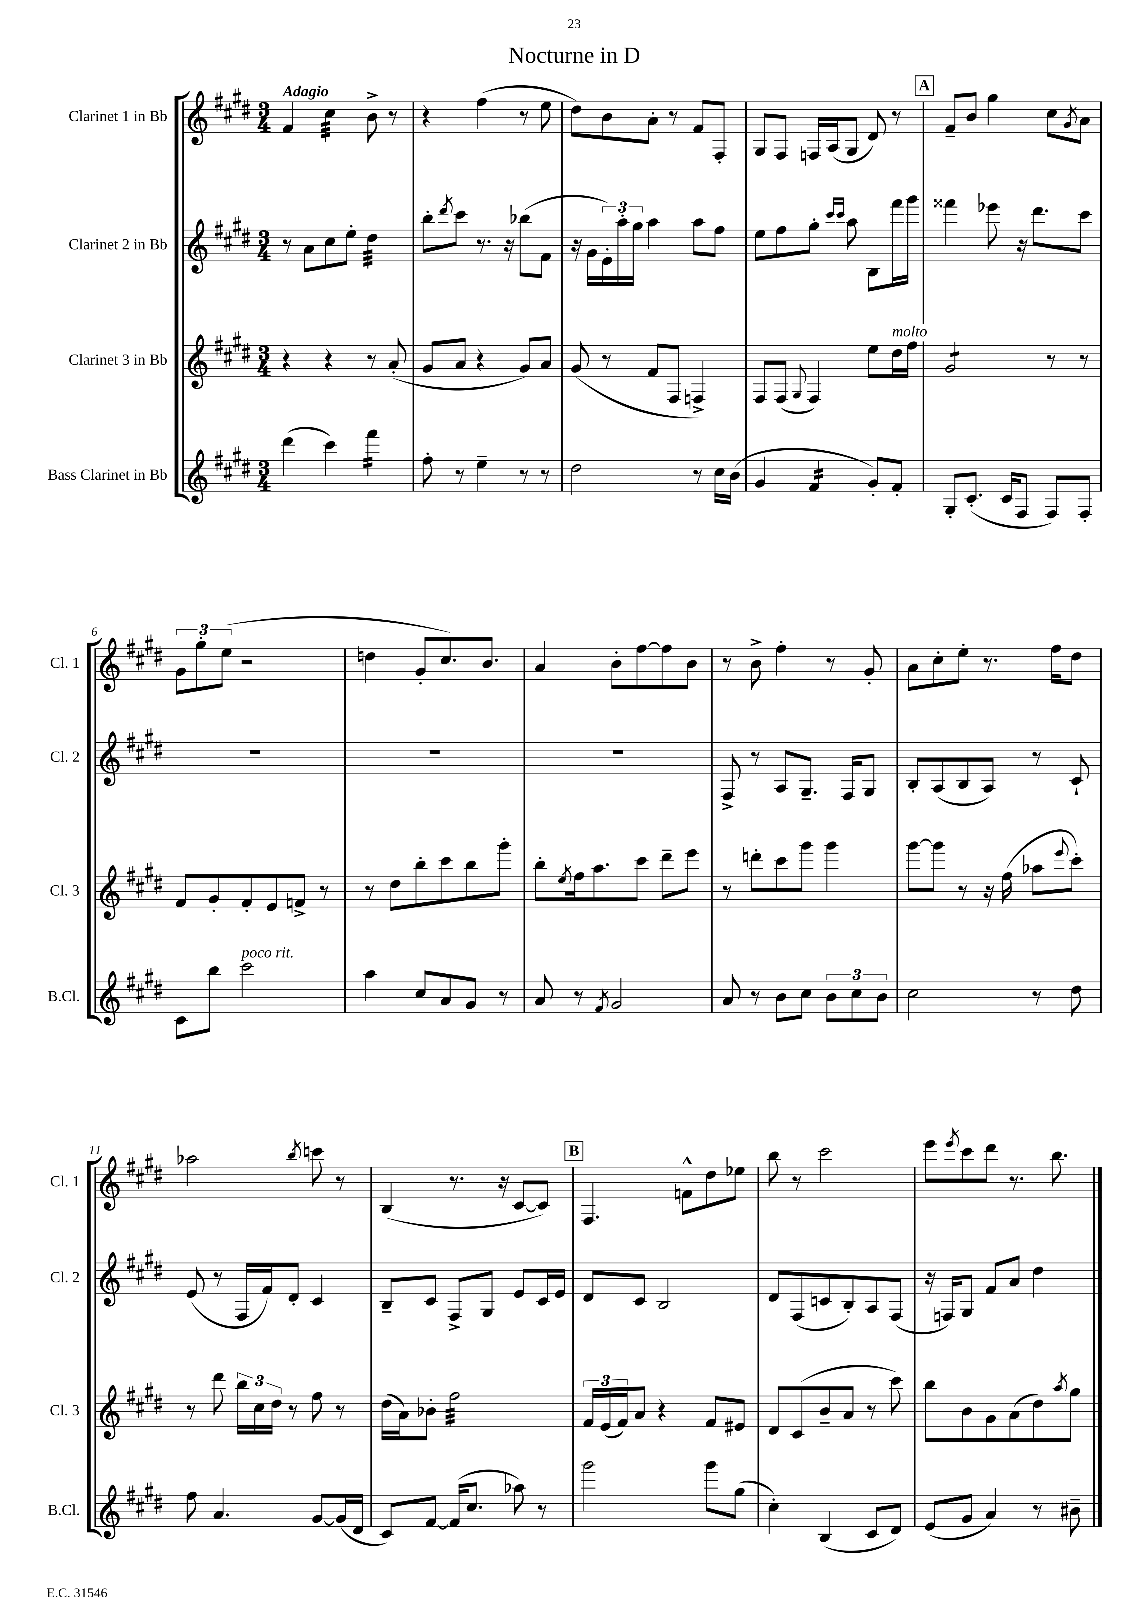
\header { title = "Nocturne in D" }
<<
\new StaffGroup <<
\new Staff = "s0" \with { instrumentName = "Clarinet 1 in Bb" shortInstrumentName = "Cl. 1" } {
    \clef treble \key e \major \numericTimeSignature \time 3/4 \tempo "Adagio"
    fis'4 cis''4:32 b'8-> r8 |
    r4 fis''4( r8 e''8 |
    dis''8) b'8 a'8-. r8 fis'8 fis8-. |
    gis8 fis8 f16 a16( gis8 dis'8) r8 |
    \mark \markup { \box "A" } fis'8-- b'8 gis''4 cis''8 \acciaccatura { gis'8 } a'8 |
    \tuplet 3/2 { gis'8 gis''8-. e''8( } r2 |
    d''4 gis'8-. cis''8.) b'8. |
    a'4 b'8-. fis''8~ fis''8 b'8 |
    r8 b'8-> fis''4-. r8 gis'8-. |
    a'8 cis''8-. e''8-. r8. fis''16 dis''8 |
    aes''2 \acciaccatura { b''8 } c'''8 r8 |
    b4( r8. r16 cis'8~ cis'8) |
    \mark \markup { \box "B" } fis4. f'8-^ dis''8 ees''8 |
    b''8 r8 cis'''2 |
    e'''8 \acciaccatura { e'''8 } cis'''8 dis'''8 r8. b''8. \bar "|." |
}
\new Staff = "s1" \with { instrumentName = "Clarinet 2 in Bb" shortInstrumentName = "Cl. 2" } {
    \clef treble \key e \major \numericTimeSignature \time 3/4
    r8 a'8 cis''8 e''8-. dis''4:32 |
    b''8-. \acciaccatura { dis'''8 } cis'''8 r8. r16 bes''8( fis'8 |
    r16 gis'16 \tuplet 3/2 { e'16-.) a''16-. gis''16 } a''4 a''8 fis''8 |
    e''8 fis''8 gis''8-. \grace { cis'''16 cis'''16 } a''8 b8 fis'''16 gis'''16 |
    \mark \markup { \box "A" } fisis'''4 ees'''8 r16 dis'''8. cis'''8 |
    R2. |
    R2. |
    R2. |
    fis8-> r8 a8 gis8.-- fis16 gis8 |
    b8-. a8( b8 a8) r8 cis'8-! |
    e'8( r8 fis16 fis'16) dis'8-. cis'4 |
    b8-- cis'8 fis8-> gis8 e'8 cis'16 e'16 |
    \mark \markup { \box "B" } dis'8 cis'8 b2 |
    dis'8 fis8( c'8 b8-.) a8 fis8( |
    r16 f16) gis8 fis'8 a'8 dis''4 \bar "|." |
}
\new Staff = "s2" \with { instrumentName = "Clarinet 3 in Bb" shortInstrumentName = "Cl. 3" } {
    \clef treble \key e \major \numericTimeSignature \time 3/4
    r4 r4 r8 a'8-.( |
    gis'8 a'8 r4 gis'8) a'8 |
    gis'8( r8 fis'8 fis8 f4->) |
    fis8 fis8( \appoggiatura { gis8 } fis4) e''8 dis''16^\markup { \italic "molto" } fis''16 |
    \mark \markup { \box "A" } gis'2:8 r8 r8 |
    fis'8 gis'8-. fis'8-. e'8 f'8-> r8 |
    r8 dis''8 b''8-. cis'''8 b''8 gis'''8-. |
    b''8-. \acciaccatura { e''8 } fis''16 a''8. cis'''8 dis'''8-- e'''8 |
    r8 d'''8-. cis'''8 gis'''8 gis'''4 |
    gis'''8~ gis'''8 r8 r16 fis''16( aes''8 \appoggiatura { e'''8 } cis'''8-.) |
    r8 dis'''8 \tuplet 3/2 { b''16 cis''16 dis''16 } r8 fis''8 r8 |
    dis''16( a'16) bes'8-. fis''2:32 |
    \mark \markup { \box "B" } \tuplet 3/2 { fis'16 e'16( fis'16) } a'8 r4 fis'8 eis'8 |
    dis'8 cis'8( b'8-- a'8 r8 cis'''8) |
    b''8 b'8 gis'8 a'8( dis''8) \acciaccatura { a''8 } gis''8 \bar "|." |
}
\new Staff = "s3" \with { instrumentName = "Bass Clarinet in Bb" shortInstrumentName = "B.Cl." } {
    \clef treble \key e \major \numericTimeSignature \time 3/4
    dis'''4( cis'''4) fis'''4:16 |
    fis''8-. r8 e''4-- r8 r8 |
    dis''2 r8 cis''16 b'16( |
    gis'4 fis'4:16 gis'8-.) fis'8-. |
    \mark \markup { \box "A" } gis8-. cis'8.-.( cis'16 fis8 fis8) fis8-. |
    cis'8 b''8 cis'''2^\markup { \italic "poco rit." } |
    a''4 cis''8 a'8 gis'8 r8 |
    a'8 r8 \acciaccatura { fis'8 } gis'2 |
    a'8 r8 b'8 cis''8 \tuplet 3/2 { b'8 cis''8 b'8 } |
    cis''2 r8 dis''8 |
    fis''8 a'4. gis'8~ gis'16( dis'16 |
    cis'8) fis'8~ fis'16( cis''8. aes''8) r8 |
    \mark \markup { \box "B" } gis'''2 gis'''8 gis''8( |
    cis''4-.) b4( cis'8 dis'8) |
    e'8( gis'8 a'4) r8 bis'8-- \bar "|." |
}
>>
>>
